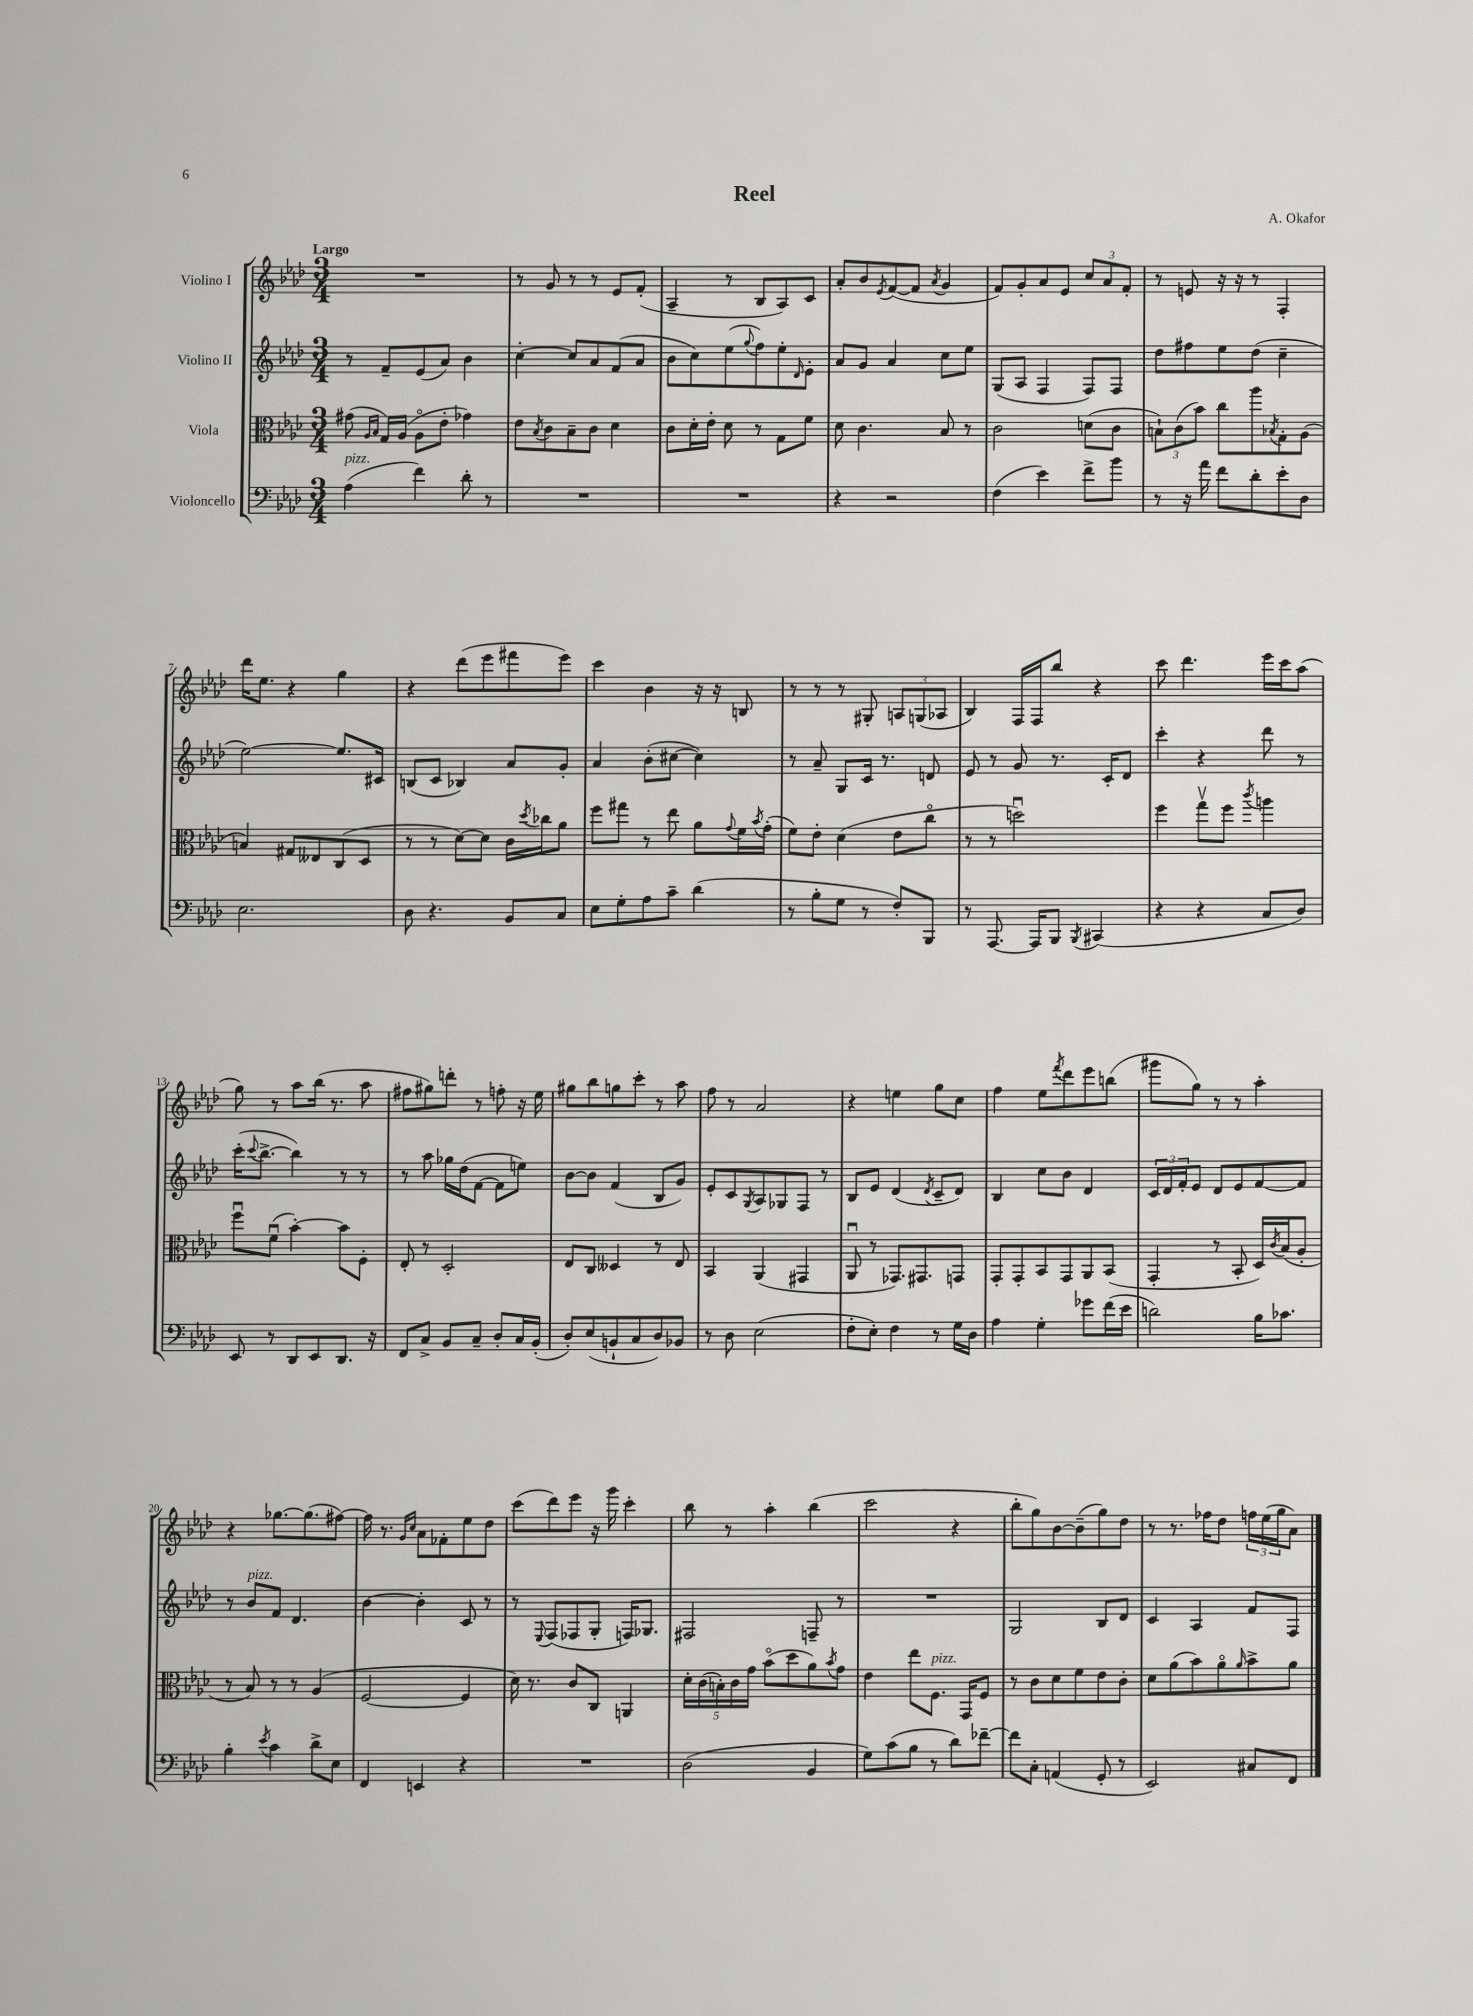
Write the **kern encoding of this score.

**kern	**kern	**kern	**kern
*part4	*part3	*part2	*part1
*staff4	*staff3	*staff2	*staff1
*I"Violoncello	*I"Viola	*I"Violino II	*I"Violino I
*clefF4	*clefC3	*clefG2	*clefG2
*k[b-e-a-d-]	*k[b-e-a-d-]	*k[b-e-a-d-]	*k[b-e-a-d-]
*M3/4	*M3/4	*M3/4	*M3/4
=1	=1	=1	=1
!	!	!	!LO:TX:a:B:t=Largo
!LO:TX:a:i:t=pizz.	!	!	!
(4A-\	(8g#X\	8r	2.r
.	16qqA-/LL	.	.
.	16qqB-/JJ	.	.
.	16G/LL)	8f~/L	.
.	(16A-/JJ	.	.
4f\)	8A-\L	(8e-/	.
.	8e-'\J	8a-/J)	.
8d-'\	4g-X\)	4b-\	.
8r	.	.	.
=2	=2	=2	=2
2.r	8e-\L	[4cc'\	8r
.	8qB-/	.	.
.	8c\	.	8g/
.	8B-~\	8cc/L]	8r
.	8c\J	8a-/	8r
.	4d-\	(8f/	8e-/L
.	.	8a-/J	(8f'/J
=3	=3	=3	=3
2.r	8c\L	8b-\L	4A-~/
.	16d-'\L	8cc\)	.
.	16e-'\JJ	.	.
.	8d-\	(8ee-\	8r
.	.	8qqgg/	.
.	8r	8ff\)	8B-/L
.	8G\L	8ee-'\	8A-/)
.	.	16qqd-/	.
.	8f\J	8e-'\J	8c/J
=4	=4	=4	=4
4r	8d-\	8a-/L	8a-'/L
.	4.c\	8g/J	8b-/
.	.	.	8qe-/
2r	.	4a-/	([8f/
.	.	.	8f/J]
.	.	.	8qa-/
.	8B-/	8cc\L	4g/
.	8r	8ee-\J	.
=5	=5	=5	=5
(4F\	2c\	(8G/L	8f/L)
.	.	8A-/J	8g'/
4e-\)	.	4F/	8a-/
.	.	.	8e-/J
8f^\L	(8dn\L	8F/L)	12cc/L
.	.	.	12a-/
8b-\J	8c\J	8F/J	.
.	.	.	12f'/J
=6	=6	=6	=6
8r	12Bn`\L)	8dd-\L	8r
.	(12c\	.	.
16r	.	8ff#X\	8en/
.	12b-\J)	.	.
16a-\	.	.	.
8f\L	8cc\L	8ee-\	16r
.	.	.	16r
8d-'\	8aa-\	(8dd-\J	8r
.	8qB-X/	.	.
8e-'\	8G'\	4cc~\	4F'/
8D-\J	(8A-\J	.	.
!!LO:LB:g=z
=7	=7	=7	=7
2.E-\	4Bn/)	[2ee-\)	16ddd-\KL
.	.	.	8.ee-\J
.	8G#X/L	.	4r
.	8E--X/	.	.
.	(8C/	8.ee-/L]	4gg\
.	8D-/J	.	.
.	.	16c#X/Jk	.
=8	=8	=8	=8
8D-\	8r	(8Bn/L	4r
4.r	8r	8c/J	.
.	[8d-\L)	4B-X/)	(8ddd-\L
.	8d-\J]	.	8eee-\
8BB-/L	16c\LL	8a-/L	8fff#X\
.	8qdd-/	.	.
.	16cc-X\J	.	.
8C/J	8a-\J	8g'/J	8eee-\J)
=9	=9	=9	=9
8E-\L	8ff\L	4a-/	4ccc\
8G'\	8gg#X\J	.	.
8A-\	8r	(8b-'\L	4b-\
8c~\J	8ee-\	[8cc#X\J	.
(4d-\	8a-\L	4cc#\])	16r
.	.	.	16r
.	8qqg/	.	.
.	16f\L	.	8Bn/
.	8qb-/	.	.
.	(16g'\JJ	.	.
=10	=10	=10	=10
8r	8f\L)	8r	8r
8B-'\L	8e-'\J	8a-~/	8r
8G\J	(4d-\	8G/L	8r
8r	.	16c/Jk	8G#X'/
.	.	8.r	.
8F'/L)	8e-\L	.	12An/L
.	.	.	(12Gn/
8BBB-/J	8cc\J	8dn/	.
.	.	.	12A-X/J
=11	=11	=11	=11
8r	8r	8e-/	4B-/)
[8.AAA-/	8r	8r	.
.	2ddnu\)	8g/	16F/LL
16AAA-/KL]	.	.	16F/J
8BBB-/J	.	8.r	8bb-/J
8qBBB-/	.	.	.
(4CC#X/	.	.	4r
.	.	16c'/KL	.
.	.	8d-/J	.
=12	=12	=12	=12
4r	4ff\	4ccc'\	8ccc\
.	.	.	4.ddd-\
4r	8ggv\L	4r	.
.	8ff\J	.	.
.	8qccc/	.	.
8C/L	4aan\	8ddd-\	16eee-\LL
.	.	.	16ccc\J
8D-/J)	.	8r	(8aa-\J
!!LO:LB:g=z
=13	=13	=13	=13
8EE-/	8ffu\L	(16ccc'\KL	8gg\)
.	.	8qqccc/	.
.	.	[8.bb-^\J	.
8r	(8fu\J	.	8r
8DD-/L	[4b-'\)	4bb-\])	8aa-\L
8EE-/	.	.	(16bb-\Jk
.	.	.	8.r
8.DD-/J	8b-\L]	8r	.
.	8F'\J	8r	8aa-\
16r	.	.	.
=14	=14	=14	=14
8FF/L	8E-'/	8r	8ff#X\L
8C^/J	8r	8aa-\	8gg#X\)
8BB-/L	2D-'/	16gg-X\LL	8dddn'\J
.	.	(16dd-\J	.
8C~/J	.	[8f\J	8r
8D-'/L	.	8f\L]	8ffn'\
16C/L	.	8een\J)	16r
(16BB-'/JJ	.	.	16ee-\
=15	=15	=15	=15
8D-'/L)	8E-/L	[8b-\L	8gg#X\L
(8E-/	8C/J	8b-\J]	8bb-\
8BBn`/	4D--X/	(4f/	8ggn\
8C/	.	.	8ccc'\J
8D-/)	8r	8B-/L	8r
8BB-X/J	8E-/	8g/J)	8aa-\
=16	=16	=16	=16
8r	4BB-/	8e-'/L	8ff\
8D-\	.	8c/	8r
.	.	8qG/	.
(2E-\	(4AA-/	8A-/	2a-/
.	.	8G-X/	.
.	4GG#X/	8F/J	.
.	.	8r	.
=17	=17	=17	=17
8F'\L	8AA-u/	8B-/L	4r
8E-'\J)	8r	8e-/J	.
4F\	8.GG-X/L)	(4d-/	4een\
.	8.GG#X/	.	.
.	.	8qd-/	.
8r	.	8c~/L	8gg\L
16G\LL	8GGn/J	8d-/J)	8cc\J
16D-\JJ	.	.	.
=18	=18	=18	=18
4A-\	8GG'/L	4B-/	4ff\
.	8GG'/	.	.
4G'\	8BB-/	8cc\L	8ee-\L
.	.	.	8qfff/
.	8GG/	8b-\J	8ddd-\
8g-X\L	8AA-/	4d-/	8eee-\
(16f\L	(8BB-/J	.	(8bbn\J
16e-\JJ	.	.	.
=19	=19	=19	=19
2dn\)	4GG'/	24c/LL	8ggg#X\L
.	.	24d-/	.
.	.	24f'/J	.
.	.	8e-/J	8gg\J)
.	8r	8d-/L	8r
.	8BB-'/	8e-/	8r
16B-\KL	16D-/LL)	[8f/	4aa-'\
.	8qc/	.	.
8.c-X\J	(16B-/J	.	.
.	8A-'/J	8f/J]	.
!!LO:LB:g=z
=20	=20	=20	=20
4B-'\	8r	8r	4r
!	!	!LO:TX:a:i:t=pizz.	!
.	8B-/)	8b-/L	.
8qe-/	.	.	.
4c\	8r	8f/J	[8.gg-X\L
.	8r	4.d-/	.
.	.	.	(8.gg-\]
8d-^\L	(4A-/	.	.
8E-\J	.	.	[8ff#X\J)
=21	=21	=21	=21
4FF/	[2F/	[4b-\	16ff#\]
.	.	.	8.r
.	.	.	16qqg/LL
.	.	.	16qqcc/JJ
4EEn/	.	4b-'\]	8a-\L
.	.	.	8f-X'\
4r	4F/]	8c/	8ee-\
.	.	8r	8dd-\J
=22	=22	=22	=22
2.r	16d-\)	8r	(8ccc\L
.	8.r	.	.
.	.	8qqE-/	.
.	.	(8F/L	8ddd-\)
.	8c/L	8F-X/	8eee-\J
.	8C/J	8G'/J	16r
.	.	.	16ggg\
.	4AAn/	16Fn/KL)	4ccc'\
.	.	8.G-X/J	.
=23	=23	=23	=23
(2D-\	20d-'\LL	2F#X/	8bb-\
.	(20c\	.	.
.	20Bn'\)	.	.
.	.	.	8r
.	20c\	.	.
.	20g\JJ	.	.
.	(8b-\L	.	4aa-'\
.	8dd-\	.	.
4BB-/	8a-\)	8Fn~/	(4bb-\
.	8qb-/	.	.
.	8g\J	8r	.
=24	=24	=24	=24
8G\L)	4e-\	2.r	2ccc\
(8c\	.	.	.
8B-\J	8ee-\L	.	.
!	!LO:TX:a:i:t=pizz.	!	!
8r	8.F\J	.	.
8d-\L)	.	.	4r
.	16GG/KL	.	.
[8f-X~\J	8F/J	.	.
=25	=25	=25	=25
8f-\L]	8r	2G/	8bb-'\L
8C'\J	8c\L	.	8gg\)
(4AAn/	8d-\	.	[8b-\
.	8f\	.	(8b-~\]
8GG'/	8e-\	8B-/L	8gg\)
8r	8c'\J	8d-/J	8dd-\J
=26	=26	=26	=26
2EE-/)	8d-\L	4c/	8r
.	(8a-\	.	8.r
.	8b-\)	4A-/	.
.	.	.	16ff-X\KL
.	8a-\	.	8dd-\J
.	16qqa-/	.	.
8C#X/L	8b-^\	8f/L	24ffn\LL
.	.	.	(24ee-\
.	.	.	24gg\J
8FF/J	8a-\J	8F/J	8a-\J)
==	==	==	==
*-	*-	*-	*-
